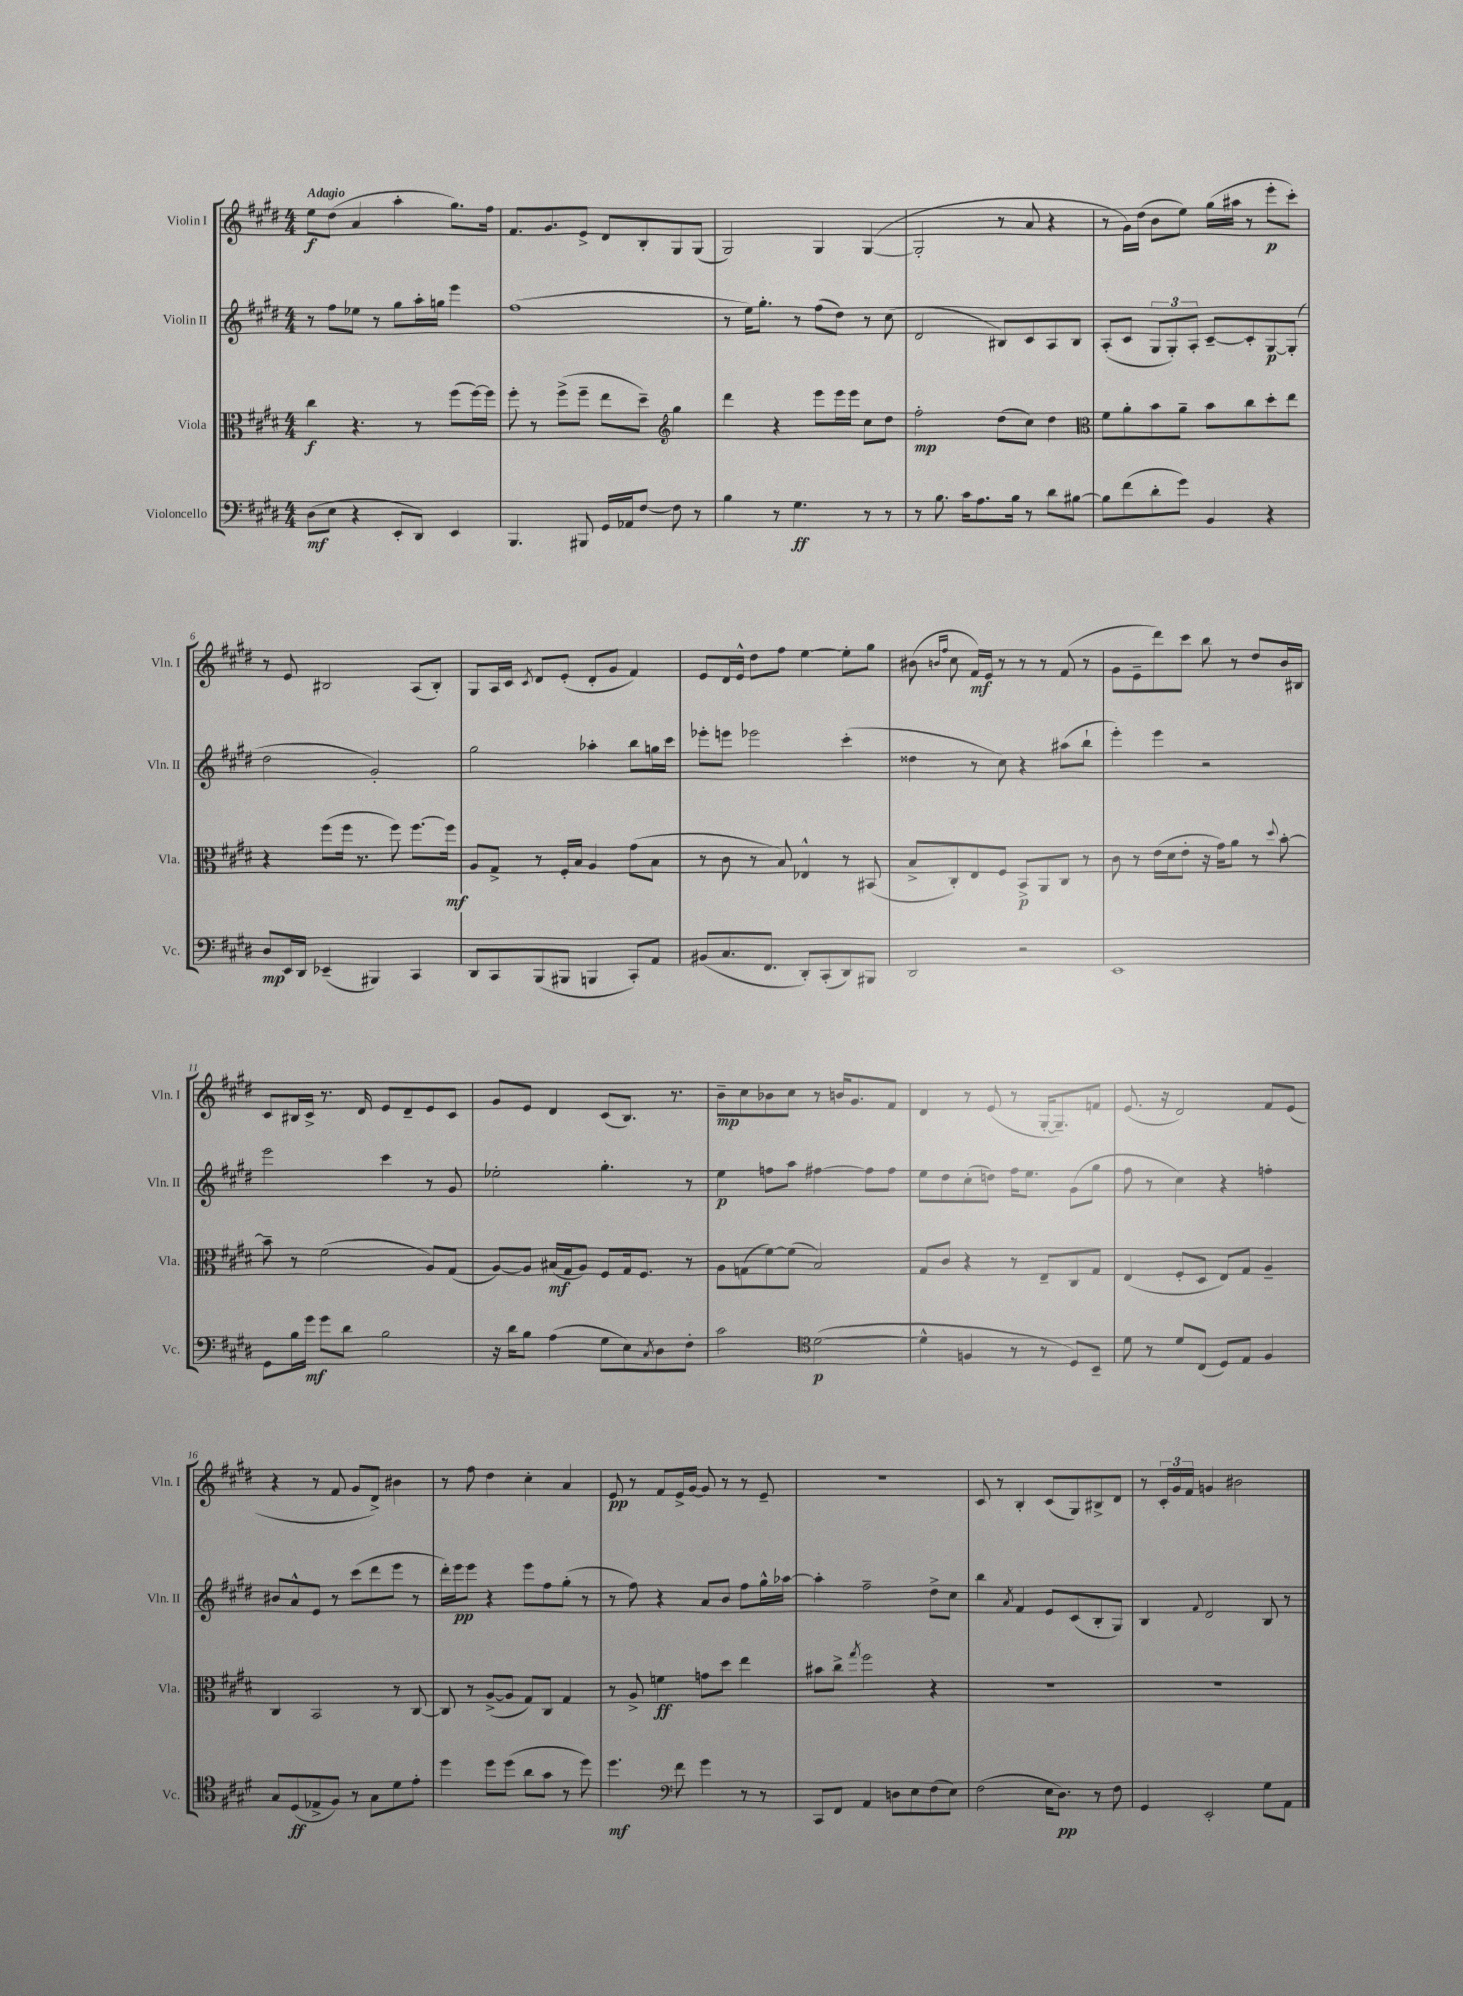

**kern	**kern	**kern	**kern
*staff4	*staff3	*staff2	*staff1
*clefF4	*clefC3	*clefG2	*clefG2
*k[f#c#g#d#]	*k[f#c#g#d#]	*k[f#c#g#d#]	*k[f#c#g#d#]
*M4/4	*M4/4	*M4/4	*M4/4
(8D#	4cc#	8r	8ee
8E	.	8ff#	(8dd#
4r	4.r	8ee-	4a
.	.	8r	.
8EE'	.	8gg#	4aa'
8DD#)	8r	16aa'	.
.	.	16gg	.
4EE	(8ff#	4eee	8.gg#)
.	[16ff#)	.	.
.	16ff#]	.	16ff#
=	=	=	=
4.BBB	8ff#'	(1ff#	8.f#
.	8r	.	.
.	.	.	8.g#
.	(8ff#^	.	.
8BBB#	8ff#~	.	8e^
16GG#	8ee	.	8d#
16AA-	.	.	.
[8F#	8dd#~)	.	8B'
*	*clefG2	*	*
8F#]	4gg#	.	8G#
8r	.	.	(8G#
=	=	=	=
4B	4ddd#	8r	2G#)
.	.	16ee)	.
.	.	8.gg#'	.
8r	4r	.	.
4.G#	.	8r	.
.	8eee	(8ff#	4G#
.	16eee	8dd#)	.
.	16eee	.	.
8r	8cc#	8r	([4G#
8r	8dd#	(8cc#	.
=	=	=	=
8r	2ff#'	2d#	2G#']
8.B	.	.	.
16c#	.	.	.
8.A	.	.	.
.	(8dd#	8B#)	8r
16B	.	.	.
8r	8cc#)	8c#	8a
8d#	4dd#	8A	4r
[8B#	.	8B#	.
=	=	=	=
*	*clefC3	*	*
8B#]	8f#	(8A'	8r
(8f#	8a'	8c#	16g#)
.	.	.	(16dd#
8d#'	8b	12G#	8b
.	.	12G#')	.
8g#)	8a~	.	8ee)
.	.	12A'	.
4BB	8b	[8c#~	(16gg#
.	.	.	16aa#
.	8cc#	8c#']	8r
4r	8dd#'	[8G#	8eee'
.	8ee	(8G#']	8ccc#')
=	=	=	=
8D#	4r	2dd#	8r
16EE	.	.	8e
16DD#	.	.	.
(4EE-~	(8ff#	.	2B#
.	16ff#	.	.
.	8.r	.	.
4BBB#)	.	2g#')	.
.	8ff#)	.	.
4CC#	[8.ff#	.	(8A
.	.	.	8B#')
.	16ff#]	.	.
=	=	=	=
8DD#	8A	2gg#	8G#
8CC#	8G#^	.	16A
.	.	.	16c#
.	.	.	8qc#
(8BBB	8r	.	8d#
8BBB#	16F#'	.	(8e'
.	16B	.	.
4BBB	4A	4aa-'	8d#'
.	.	.	8g#
8CC#')	(8g#	8bb	4f#)
8AA	8B	16gg	.
.	.	16ccc#	.
=	=	=	=
(8BB#	8r	8eee-'	8e
8.C#	8c#	8eee	16d#
.	.	.	16e^^
.	8r	2eee-	8dd#
8.FF#	.	.	.
.	8B)	.	8ff#
8DD#')	4E-^^	.	[4ee
(8CC#'	.	.	.
8DD#)	8r	(4ccc#'	8ee']
8BBB#	(8BB#	.	8gg#
=	=	=	=
2DD#	8B^	4dd##	(8b#
.	.	.	16qqb
.	.	.	16qqff#
.	8C#')	.	8cc#
.	8E	8r	16f#)
.	.	.	16e
.	8F#	8cc#)	8r
2r	8BB^	4r	8r
.	8AA	.	8r
.	8C#	(8aa#	(8f#
.	8r	8bb`	8r
=	=	=	=
1EE	8c#	4eee')	8g#
.	8r	.	8e~
.	(16e	4eee	8ddd#)
.	16d#	.	.
.	8e'	.	8ccc#
.	16r	2r	8bb
.	16g#)	.	.
.	8a	.	8r
.	8r	.	8dd#
.	8qqdd#	.	.
.	[8b'	.	16b
.	.	.	16B#
=	=	=	=
8GG#	8b~]	2eee	8c#
16B	8r	.	16B#
16g#	.	.	16c#^
8g#	(2f#	.	8.r
8d#	.	.	.
.	.	.	16d#
2B	.	4ccc#	8e
.	.	.	8d#~
.	8A)	8r	8e
.	(8G#	8g#	8c#
=	=	=	=
16r	[8A)	2ee-'	8g#
16d#	.	.	.
8B	8A]	.	8e
(4A	(16B#	.	4d#
.	16G#	.	.
.	8A)	.	.
8G#	8F#	4.gg#'	(8c#
8E)	16G#	.	8.B)
.	8.F#	.	.
8qC#	.	.	.
8D#	.	.	.
.	.	.	8.r
8F#'	8r	8r	.
=	=	=	=
2c#	8A	4ee	8b~
.	(8G	.	8cc#
.	[8f#)	8ff	8b-
.	(8f#]	8aa	8cc#
*clefC4	*	*	*
([2d#	2B)	[4ff#	8r
.	.	.	16b
.	.	.	8.g#
.	.	8ff#]	.
.	.	8ff#	8f#
=	=	=	=
4d#^^]	8G#	8ee	4d#
.	8c#	8dd#	.
4F	4r	(8cc#'	8r
.	.	8dd)	(8e
8r	8r	16ff#	8r
.	.	8.ee	.
8r	8E~	.	[16G#'
.	.	.	8.G#~])
8D#)	8C#	(8g#	.
8BB~	8G#	8gg#	8f
=	=	=	=
8d#	(4E	8ff#	(8.e
8r	.	8r	.
.	.	.	16r
8d#	8F#'	4cc#)	2d#)
(8C#	8D#	.	.
8D#)	8E)	4r	.
8E	8G#	.	.
4F#	4A~	4ff'	8f#
.	.	.	(8e
=	=	=	=
8G#	4C#	8b#	4r
(8D#	.	8a^^	.
8E-^	2BB	8e	8r
8F#)	.	8r	8f#
8r	.	(8ccc#	8g#
8G#	.	8ddd#	8d#^)
8d#	8r	8eee	4b#
8e'	[8C#	8r	.
=	=	=	=
4dd#	8C#]	16ddd#')	8r
.	.	16eee	.
.	8r	8eee	8ff#
8dd#	([8A^	4r	4dd#
(8dd#	8A]	.	.
8a	8G#)	8eee	4cc#'
8g#	8C#	8ff#	.
8r	4G#	(8gg#'	4a
8dd#)	.	8r	.
=	=	=	=
4.dd#	8r	8r	8e
.	8A^	8ff#)	8r
.	4f	4r	8f#
*clefF4	*	*	*
8f#	.	.	16e^
.	.	.	[16g#
4g#	8g	8a	8g#]
.	8dd#	8b	8r
8r	4ee	8ff#	8r
8r	.	16gg#^^	8e~
.	.	[16aa-	.
=	=	=	=
8CC#	8b#	4aa-']	1r
8FF#	8cc#^	.	.
.	8qgg#	.	.
4AA	2ff#	2ff#~	.
8D	.	.	.
8E	.	.	.
(8F#	4r	8dd#^	.
8E)	.	8cc#	.
=	=	=	=
(2F#	1r	4bb	8c#
.	.	.	8r
.	.	8qa	.
.	.	4f#	4B'
16E	.	8e	(8c#
8.D#)	.	.	.
.	.	(8c#	8G#)
8r	.	8B'	8B#^
8F#	.	8G#)	8d#
=	=	=	=
4GG#	1r	4B	8r
.	.	.	24c#'
.	.	.	24g#
.	.	.	24f#
.	.	8qqf#	.
2EE'	.	2d#	4g
.	.	.	2b#
8G#	.	8B	.
8AA	.	8r	.
==	==	==	==
*-	*-	*-	*-
